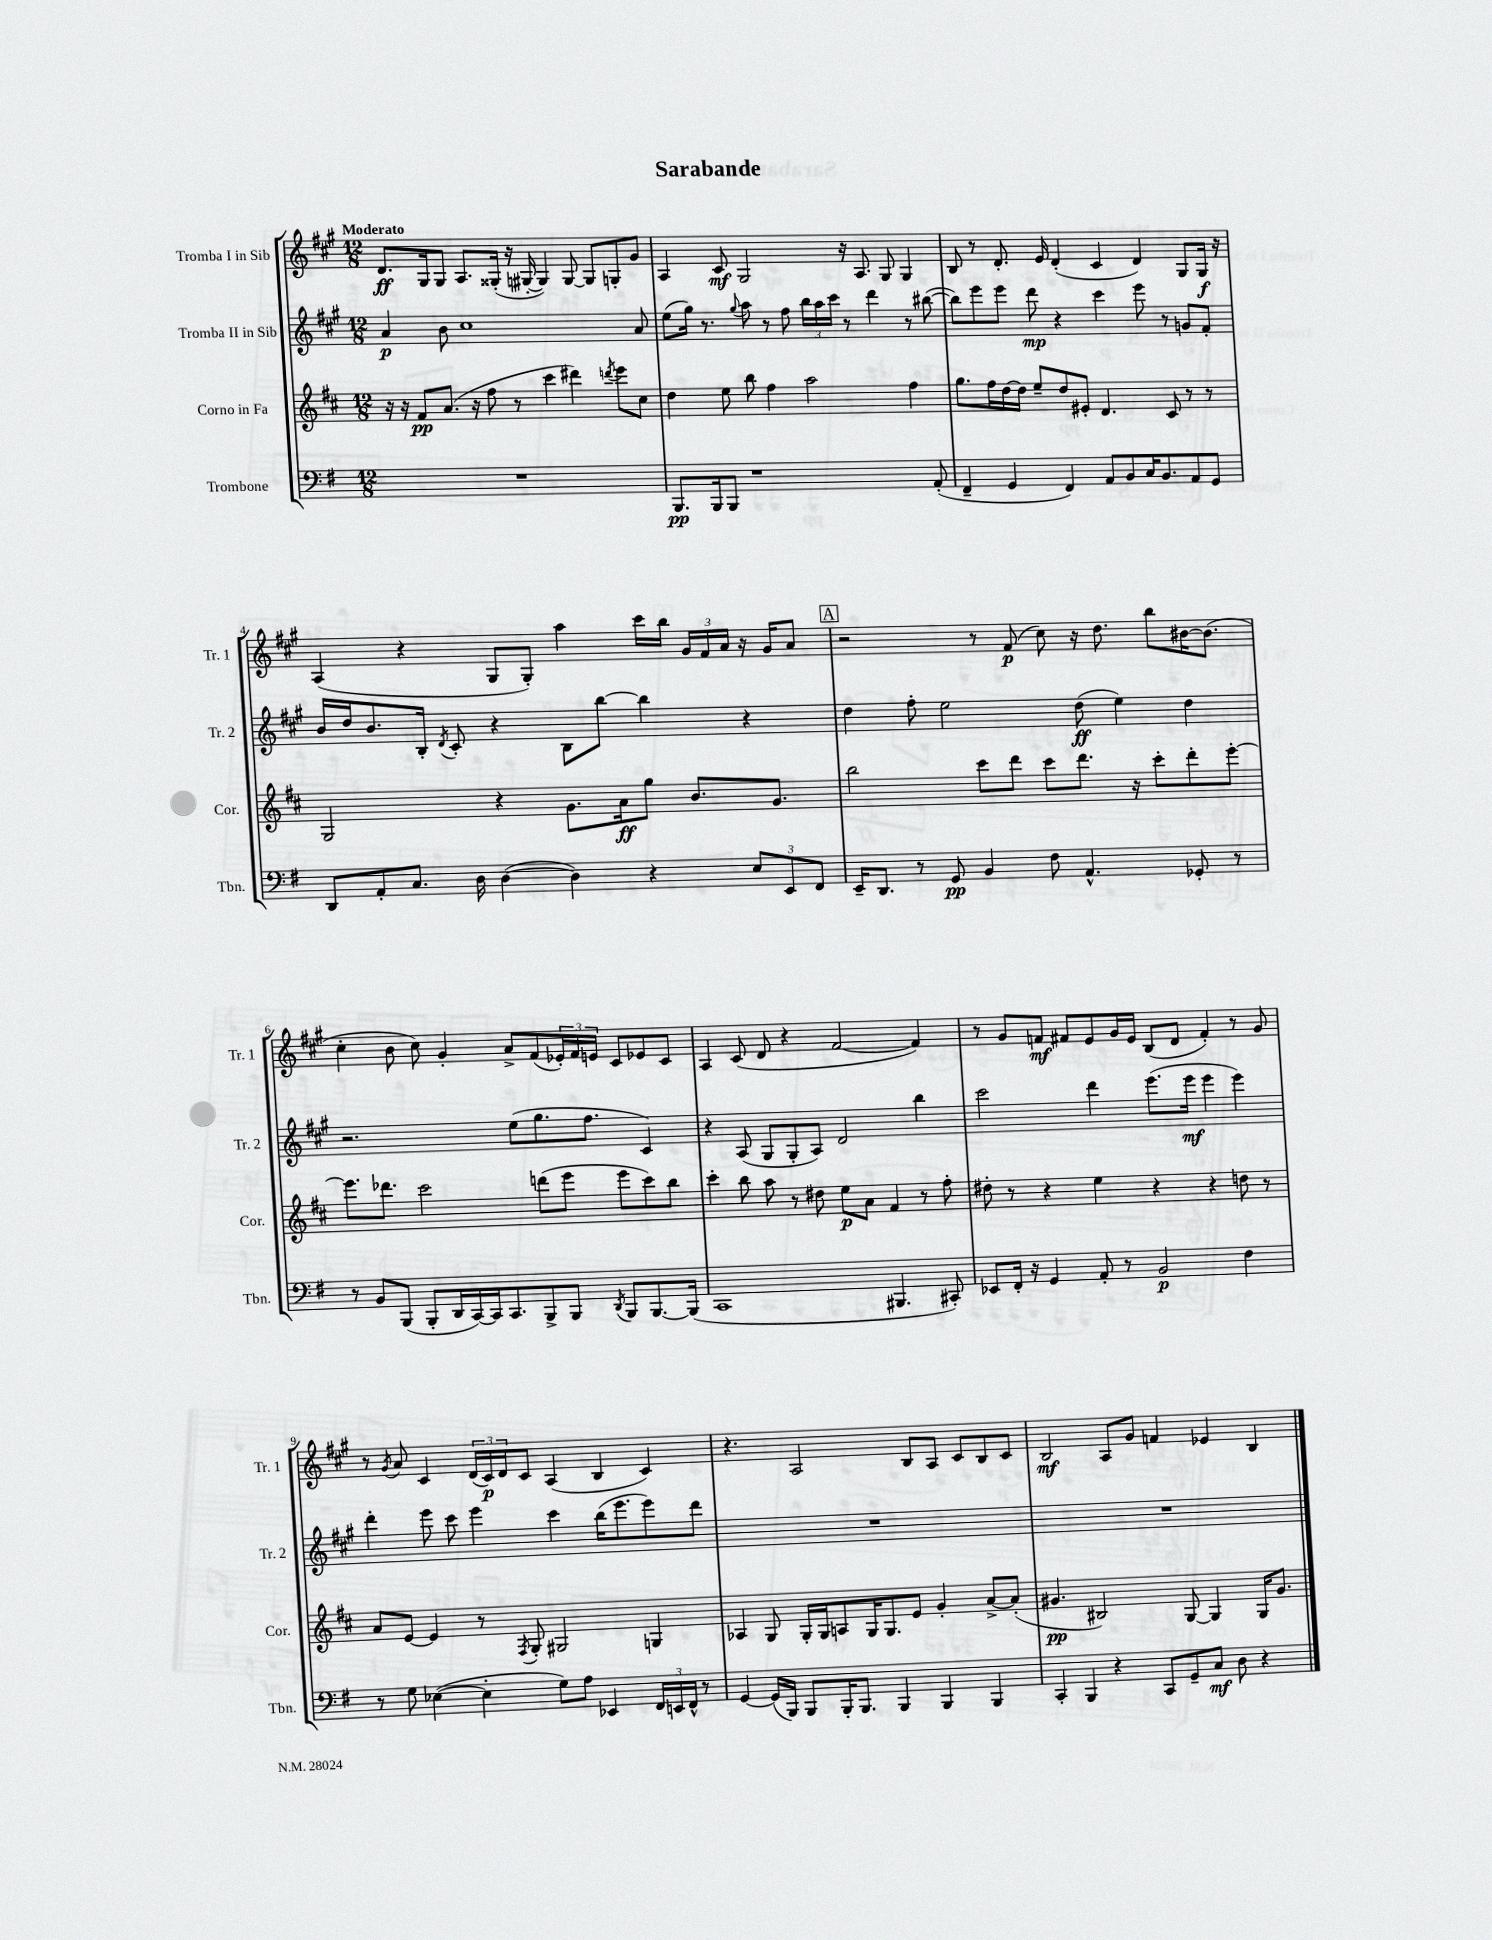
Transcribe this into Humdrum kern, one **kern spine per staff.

**kern	**kern	**kern	**kern
*staff4	*staff3	*staff2	*staff1
*clefF4	*clefG2	*clefG2	*clefG2
*k[f#]	*k[f#c#]	*k[f#c#g#]	*k[f#c#g#]
*M12/8	*M12/8	*M12/8	*M12/8
1.r	16r	4a	8.d
.	16r	.	.
.	8f#	.	.
.	.	.	16G#
.	(8.a	8b	8G#
.	.	1cc#	8.A
.	16r	.	.
.	8ff#	.	.
.	.	.	(16G##'
.	8r	.	16r
.	.	.	[16G#'
.	4ccc#	.	4G#])
.	4ddd#)	.	[8G#
.	.	.	8G#]
.	8qddd	.	.
.	8eee	.	8G'
.	8cc#	8a	8g#
=	=	=	=
8.BBB	4dd	(8ee	4A
.	.	16gg#)	.
16BBB	.	8.r	.
8BBB	8ee	.	8c#
.	.	8qqgg#	.
1r	8bb	8aa	2G#
.	4ff#	8r	.
.	.	8ff#	.
.	2aa	24bb	.
.	.	24aa	.
.	.	24ccc#	.
.	.	8r	16r
.	.	.	8.A
.	.	4ddd	.
.	.	.	8G#
.	4ff#	8r	4G#
(8AA'	.	([8bb#	.
=	=	=	=
4FF#~	8.gg	8bb#])	8B
.	.	8eee	8r
.	16ff#	.	.
4GG	[16dd	8eee	8.d'
.	16dd]	.	.
.	8ee~	8ddd	.
.	.	.	16e
4FF#)	8dd	4r	(4d'
.	8e#'	.	.
8AA	4.d	4ccc#	4c#
8BB	.	.	.
16C	.	8eee	4d)
8.BB	.	.	.
.	8c#	8r	.
8AA	8r	8g	8G#
8GG	8r	8f#'	16G#
.	.	.	16r
=	=	=	=
8DD	2G	16b	(4A
.	.	16dd	.
8AA'	.	8.b	.
8.C	.	.	4r
.	.	16B'	.
.	.	8qd	.
.	.	8c#'	.
16D	.	.	.
([4D	4r	4r	8G#
.	.	.	8G#')
4D])	8.g	8B	4aa
.	.	[8bb	.
.	16a	.	.
4r	8gg	4bb]	16ccc#
.	.	.	16bb
.	8.b	.	24g#
.	.	.	24f#
.	.	.	24a
12E	.	4r	16r
.	8.g	.	16g#
12EE	.	.	.
.	.	.	8a
12FF#	.	.	.
=	=	=	=
16EE~	2bb	4dd	2r
8.DD	.	.	.
8r	.	8ff#'	.
8GG	.	2ee	.
4BB	8ccc#	.	8r
.	8ddd	.	(8f#
8F#	8ccc#	.	8cc#)
4.AA^^	8.ddd	(8dd	16r
.	.	.	8.dd
.	.	4ee)	.
.	16r	.	.
.	8ccc#'	.	8bb
8GG-'	8ddd'	4dd	[16b#
.	.	.	(8.b#]
8r	[8eee'	.	.
=	=	=	=
8r	8.eee]	2.r	4cc#'
8BB	.	.	.
.	8.ddd-	.	.
(8BBB	.	.	8b
8BBB'	2ccc#	.	8cc#)
16DD	.	.	4g#'
[16CC)	.	.	.
16CC]	.	.	.
8.CC	.	.	.
.	.	(8ee	8a^
8BBB^	(8ddd	8.gg#	(8f#
8BBB	8eee	.	24e-')
.	.	.	24f#
.	.	8.ff#	.
.	.	.	24e
8qDD	.	.	.
8BBB	8eee	.	8c#
[8.BBB	8ccc#)	4c#)	8e-
.	8bb	.	8c#
(16BBB]	.	.	.
=	=	=	=
1CC	4ccc#'	4r	4A
.	8bb	(8A	(8c#
.	8aa	8G#	8d
.	8r	8G#'	4r
.	8dd#	8A)	.
.	8ee	2d	[2f#
.	8a	.	.
4.BBB#	4f#	.	.
.	8r	4bb	4f#])
8CC#')	8ff#'	.	.
=	=	=	=
8EE-	8dd#'	2ccc#	8r
16FF#'	8r	.	8g#
16r	.	.	.
4GG	4r	.	8f
.	.	.	8f#
8AA'	4ee	4ddd	8e
8r	.	.	16g#
.	.	.	16e
2BB	4r	(8.eee	(8B
.	.	.	8d
.	.	16eee	.
.	4r	4eee	4f#')
4F#	8dd	4eee)	8r
.	8r	.	8g#
=	=	=	=
8r	8a	4ddd'	8r
.	.	.	8qg#
8G	[8e	.	8a
([4E-	4e]	8eee	4c#
.	.	8ccc#	.
4E-']	8r	4eee	(24d
.	.	.	24c#)
.	.	.	24d
.	8qF#	.	.
.	8G'	.	8c#
8G)	2G#	4ccc#	(4A
8A	.	.	.
4EE-	.	(16bb	4B
.	.	8.eee	.
24FF#	4G	8eee)	4c#)
24EE	.	.	.
24FF#^^	.	.	.
8r	.	8ddd	.
=	=	=	=
[4GG	4A-	1.r	4.r
(16GG]	8G	.	.
16BBB)	.	.	.
8BBB	16G'	.	2A
.	16G	.	.
16BBB'	8A	.	.
8.BBB	.	.	.
.	16G	.	.
.	8.G	.	.
4BBB	.	.	.
.	8e	.	8B
4BBB	4g'	.	8A
.	.	.	8c#
4BBB	[8a^	.	8B
.	(8a']	.	8c#
=	=	=	=
4CC'	4.g#	1.r	2B
4BBB	.	.	.
.	2B#)	.	.
4r	.	.	8A
.	.	.	8g#
8CC	.	.	4f
8GG~	[8G	.	.
8C	4G]	.	4e-
8D	.	.	.
4r	16G	.	4B
.	8.g#	.	.
==	==	==	==
*-	*-	*-	*-
